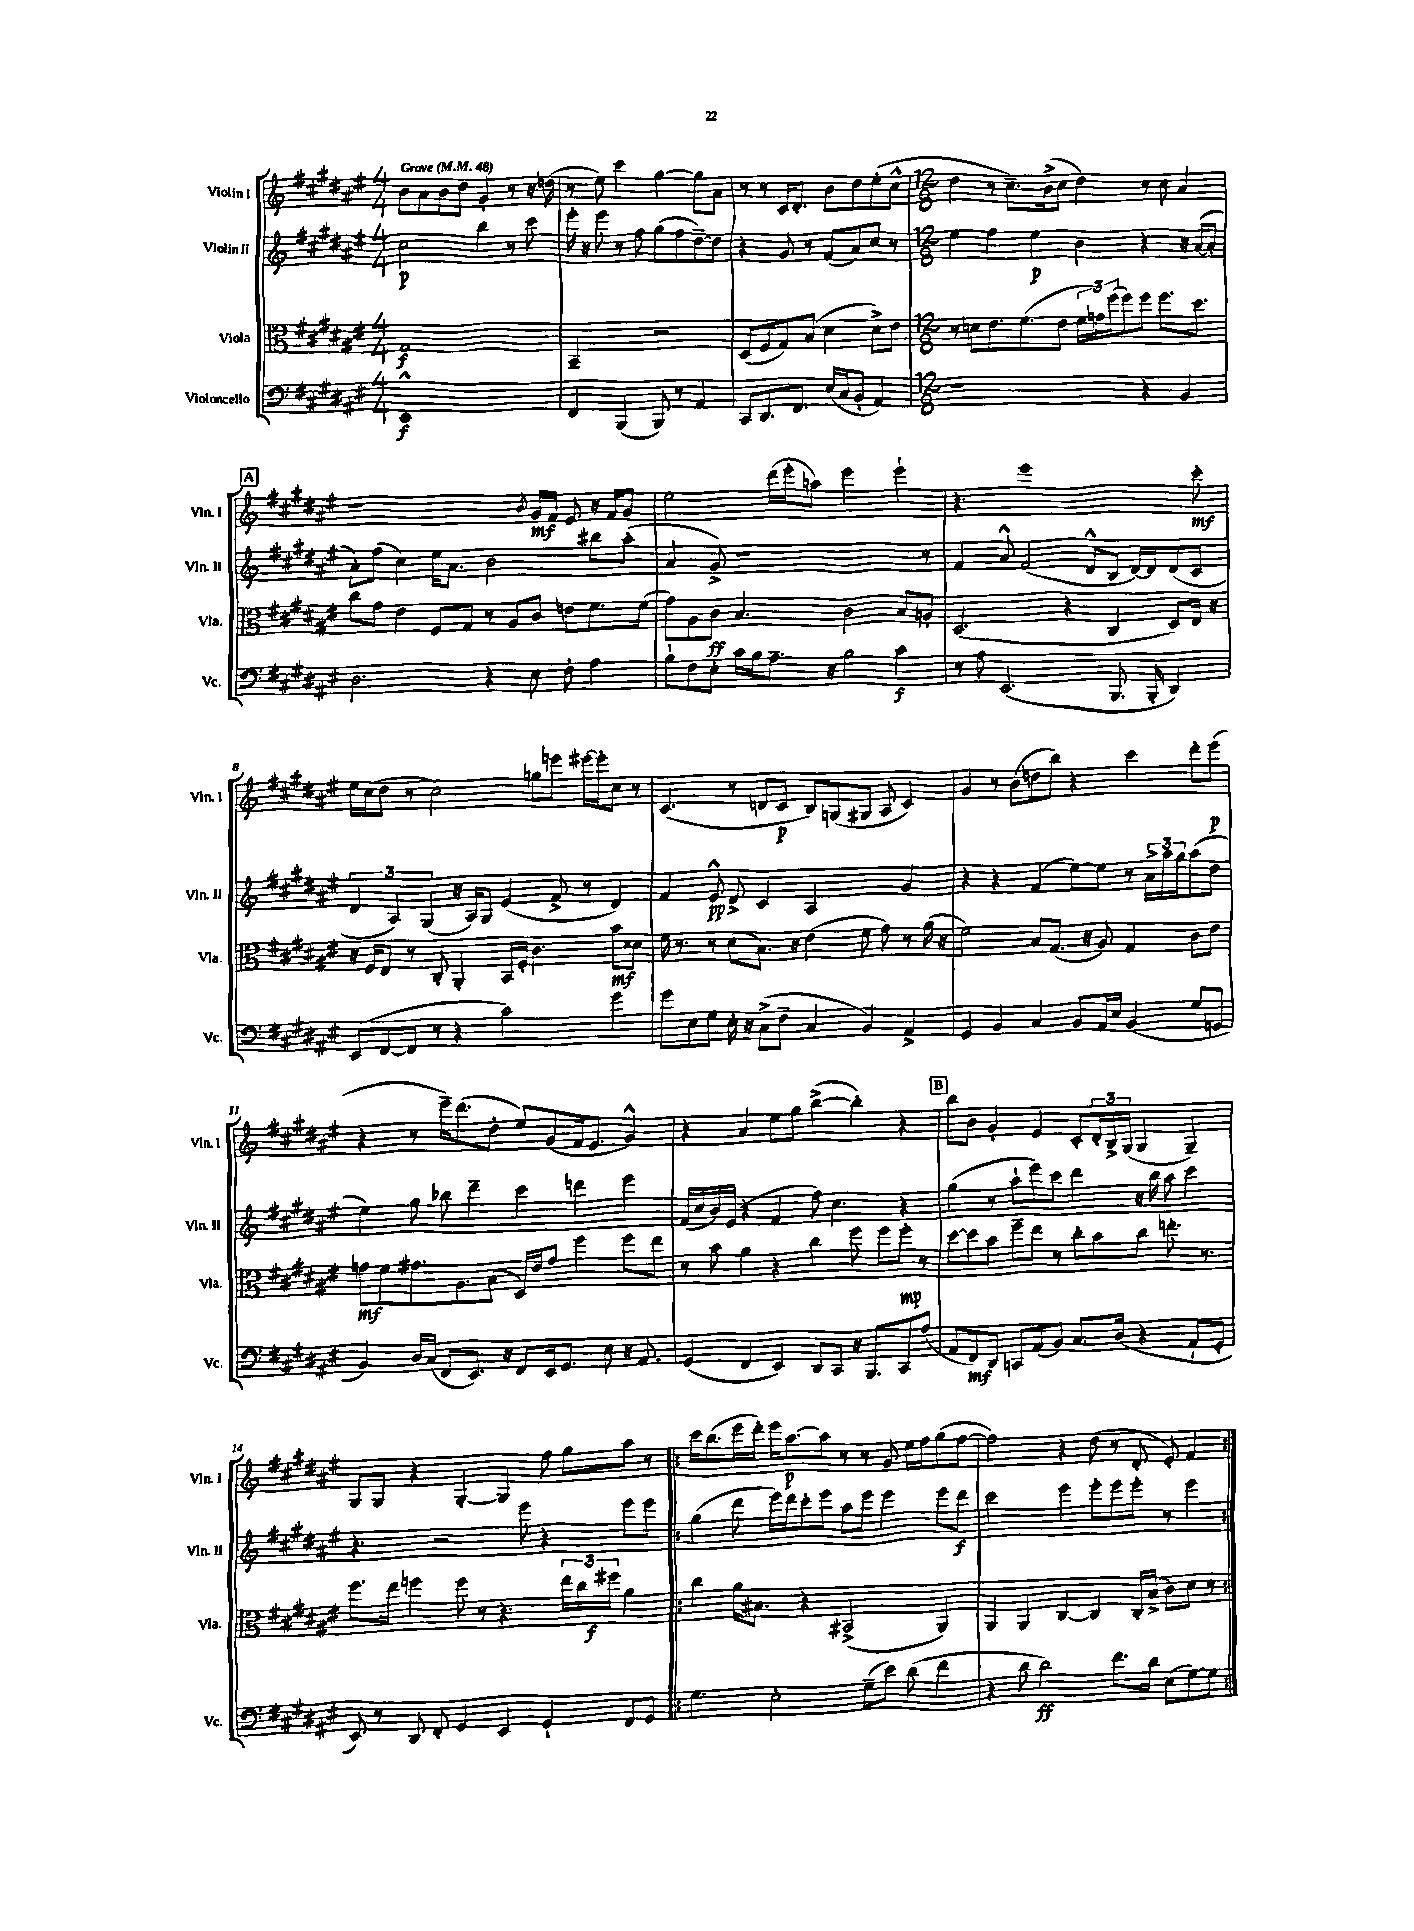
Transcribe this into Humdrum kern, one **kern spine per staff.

**kern	**kern	**kern	**kern
*staff4	*staff3	*staff2	*staff1
*clefF4	*clefC3	*clefG2	*clefG2
*k[f#c#g#d#a#e#]	*k[f#c#g#d#a#e#]	*k[f#c#g#d#a#e#]	*k[f#c#g#d#a#e#]
*M4/4	*M4/4	*M4/4	*M4/4
*MM48	*MM48	*MM48	*MM48
1EE#^^	1G#	2cc#	8b
.	.	.	8a#
.	.	.	8b
.	.	.	8dd#
.	.	4bb	4g#'
.	.	8r	8r
.	.	8ccc#	16r
.	.	.	(16dd
=	=	=	=
4FF#	2BB~	16eee#'	8r
.	.	16r	.
.	.	8eee#	8ee#)
(4BBB	.	8r	4ccc#
.	.	8ff#	.
8BBB)	2r	(8gg#	[4gg#
8r	.	8ff#	.
4AA#	.	[8dd#~)	8gg#]
.	.	8dd#]	8a#
=	=	=	=
8CC#	(8D#	4r	8r
8.DD#	8F#	.	8r
.	8G#)	8g#	16c#
8.FF#	.	.	8.d#'
.	(8B	8r	.
(16E#	4d#	(8f#	8b
16C#	.	.	.
8BB'	.	8a#)	8dd#
4AA#)	8d#^)	8cc#	(8ee#'
.	8e#	8r	8cc#^^
=	=	=	=
*M12/8	*M12/8	*M12/8	*M12/8
1r	8r	4ee#	4dd#
.	8d	.	.
.	8.e#	4ff#	8r
.	.	.	8.cc#~)
.	(8.f#	.	.
.	.	4ee#	.
.	.	.	(16b^
.	8e#	.	8cc#
.	24f#	4b	4dd#)
.	24g)	.	.
.	(24ff#	.	.
.	8ff#)	.	.
4r	8ff#	4r	8r
.	8.ff#	.	8cc#
4BB	.	16r	4a#
.	8.dd#	([16a#	.
.	.	8a#']	.
=	=	=	=
2.D#	8cc#	8a#')	1r
.	8g#	(8ff#	.
.	4e#	4cc#)	.
.	8F#	16ee#	.
.	.	8.a#	.
.	8G#	.	.
4r	8r	2b	.
.	8A#	.	.
.	.	.	8qb
8E#	8c#	.	16g#
.	.	.	16f#
8F#'	8e	.	8e#
4A#	8.f#	8bb#	16r
.	.	.	16f#
.	.	(8aa#'	8g#
.	(16f#	.	.
=	=	=	=
8B`	8g#)	4a#	2ee#
8F#	8A#	.	.
8E#'	8c#	8g#^)	.
16c#	4.B	1r	.
16B	.	.	.
8.A#~	.	.	(16ddd#
.	.	.	16eee#'
.	.	.	8aa)
16r	.	.	.
2B	2c#	.	2eee#
4c#	8B	.	4eee#`
.	8A'	8r	.
=	=	=	=
8r	(2.D#	4f#	4.r
8A#	.	.	.
(2.EE#	.	8a#^^	.
.	.	(2f#	1eee#
.	4r	.	.
.	.	8d#^^	.
8.BBB	4C#	8B	.
.	.	[16d#)	.
16BBB'	.	16d#]	.
4DD#)	8D#)	(8d#	.
.	16E#	8c#	8ccc#'
.	16r	.	.
=	=	=	=
(8EE#	16r	6d#	16ee#
.	16F#	.	(16cc#
[8FF#	8E#	.	8dd#
.	.	6A#)	.
8FF#]	8r	.	8r
.	.	(6G#	.
8r	8C#'	.	2cc#)
4r	4AA#'	16r	.
.	.	16A#)	.
.	.	8G#	.
2c#)	16BB	(4e#	.
.	16F#'	.	.
.	4.c#	.	8gg
.	.	8f#^	8eee
.	.	8r	[16eee#
.	.	.	16eee#']
4g#	8b	4d#)	8cc#
.	8d##	.	8r
=	=	=	=
8g#	16f#	4f#	(4.c#
.	8.r	.	.
8E#	.	.	.
8G#	8r	8e#^^	.
16E#'	(8d#	8d#^	8r
16r	.	.	.
(8C#^	8.B)	4c#	8d
8F#~	.	.	8c#
.	16r	.	.
4C#	(4e#	2A#	8B)
.	.	.	(8G
4BB)	8f#	.	8G#
.	8g#)	.	8A#
4AA#^	8r	4g#	4c#)
.	(16a#	.	.
.	16r	.	.
=	=	=	=
4GG#	2f#)	4r	4g#
4BB	.	4r	8r
.	.	.	(8b
4C#	8B	(4f#	8dd
.	(8.G#	.	8bb)
8BB	.	[8ee#)	4r
.	16r	.	.
16AA#	8A#)	8ee#]	.
16E#	.	.	.
(4BB	4G#	8r	4ccc#
.	.	24a#^	.
.	.	24aa#	.
.	.	24gg#	.
8G#	8c#	(8aa#	8ddd#'
8GG	8e#	8dd#	(8eee#
=	=	=	=
4BB)	8g	4ee#)	4r
.	8f#	.	.
16D#	8.g#	8gg#	8r
(16C#	.	.	.
8FF#	.	8bb-	16eee#~)
.	8.A#	.	(8.ddd#
8.EE#)	.	4ddd#~	.
.	(8B	.	8dd#'
16r	.	.	.
8FF#	16D#)	4ccc#	8ee#)
.	16e#	.	.
16EE#	8g#	.	(8g#
8.GG#	.	.	.
.	4ff#	4ddd	16f#
.	.	.	8.e#
8E#	.	.	.
16r	8ff#	4eee#	4g#^^)
8.AA#	.	.	.
.	8ee#	.	.
=	=	=	=
(4GG#	8r	(16f#	4r
.	.	16cc#	.
.	8b	16b)	.
.	.	(16e#	.
4FF#	4a#	4r	4a#
4EE#)	4r	4f#	8ee#
.	.	.	8gg#
8DD#	4cc#	8ff#)	([4bb^
8CC#	.	4.cc#	.
16r	8ff#	.	4bb'])
8.BBB	.	.	.
.	8ff#	.	.
8CC#	8ff#'	4r	4r
(8A#	8r	.	.
=	=	=	=
8AA#	[8dd#	(4gg#	8bb
8FF#)	8dd#]	.	8b
8DD#	8b	8r	4g#'
8CC	8ff#~	8aa#`	.
(8AA#	8ee#	8eee#)	4e#
8BB)	8r	8ccc#	.
8.C#	8cc#'	4ddd#	8c#'
.	8b	.	24d#'
.	.	.	24B^
(16D#	.	.	.
.	.	.	(24G#
4r	8cc#	16r	4G#
.	.	16bb	.
.	8.ee'	8aa#	.
8AA#`	.	4ccc#	4G#~)
.	8.r	.	.
8GG#'	.	.	.
=	=	=	=
8EE#)	8.ff#	4.r	8G#
8r	.	.	8G#
.	16ee#	.	.
8DD#	4ff	.	4r
8FF#'	.	2r	.
4GG#	8ff	.	[4G#'
.	8r	.	.
4EE#	4.r	.	4G#]
.	.	8eee#	.
4GG#`	.	4r	8ff#
.	24ee#	.	8gg#
.	24cc#	.	.
.	24ff#	.	.
8FF#	4a#	8eee#	8aa#
8GG#	.	8eee#	8r
=!|:	=!|:	=!|:	=!|:
4.G#	4cc#	(4gg#	16ccc#
.	.	.	(8.bb
.	16a#	8ddd#	16eee#
.	8.B#	.	16ddd#')
2E#'	.	16eee#)	16eee#
.	.	16ddd#	[8.aa#
.	4r	8ccc#'	.
.	.	8eee#	8aa#]
.	(2BB#^	8aa#	8r
(8G#~	.	8eee#	8r
8e#)	.	4eee#	8g#
(8d#	.	.	16ee#
.	.	.	16ff#
4f#	4AA#)	8eee#	(8gg#
.	.	8ddd#	[8ff#
=	=	=	=
4r	4AA#	2ccc#	2ff#])
8d#	4AA#	.	.
2d#)	.	.	.
.	[4C#	4eee#	4r
.	4C#]	8eee#'	(8dd#
8.f#	.	8eee#	8r
.	16C#'	8eee#'	8d#'
16d#	(16B^	.	.
(8E#	8c#)	8r	8e#')
[8G#)	8d#	4eee#	4f#
8G#]	8r	.	.
==:|!	==:|!	==:|!	==:|!
*-	*-	*-	*-
